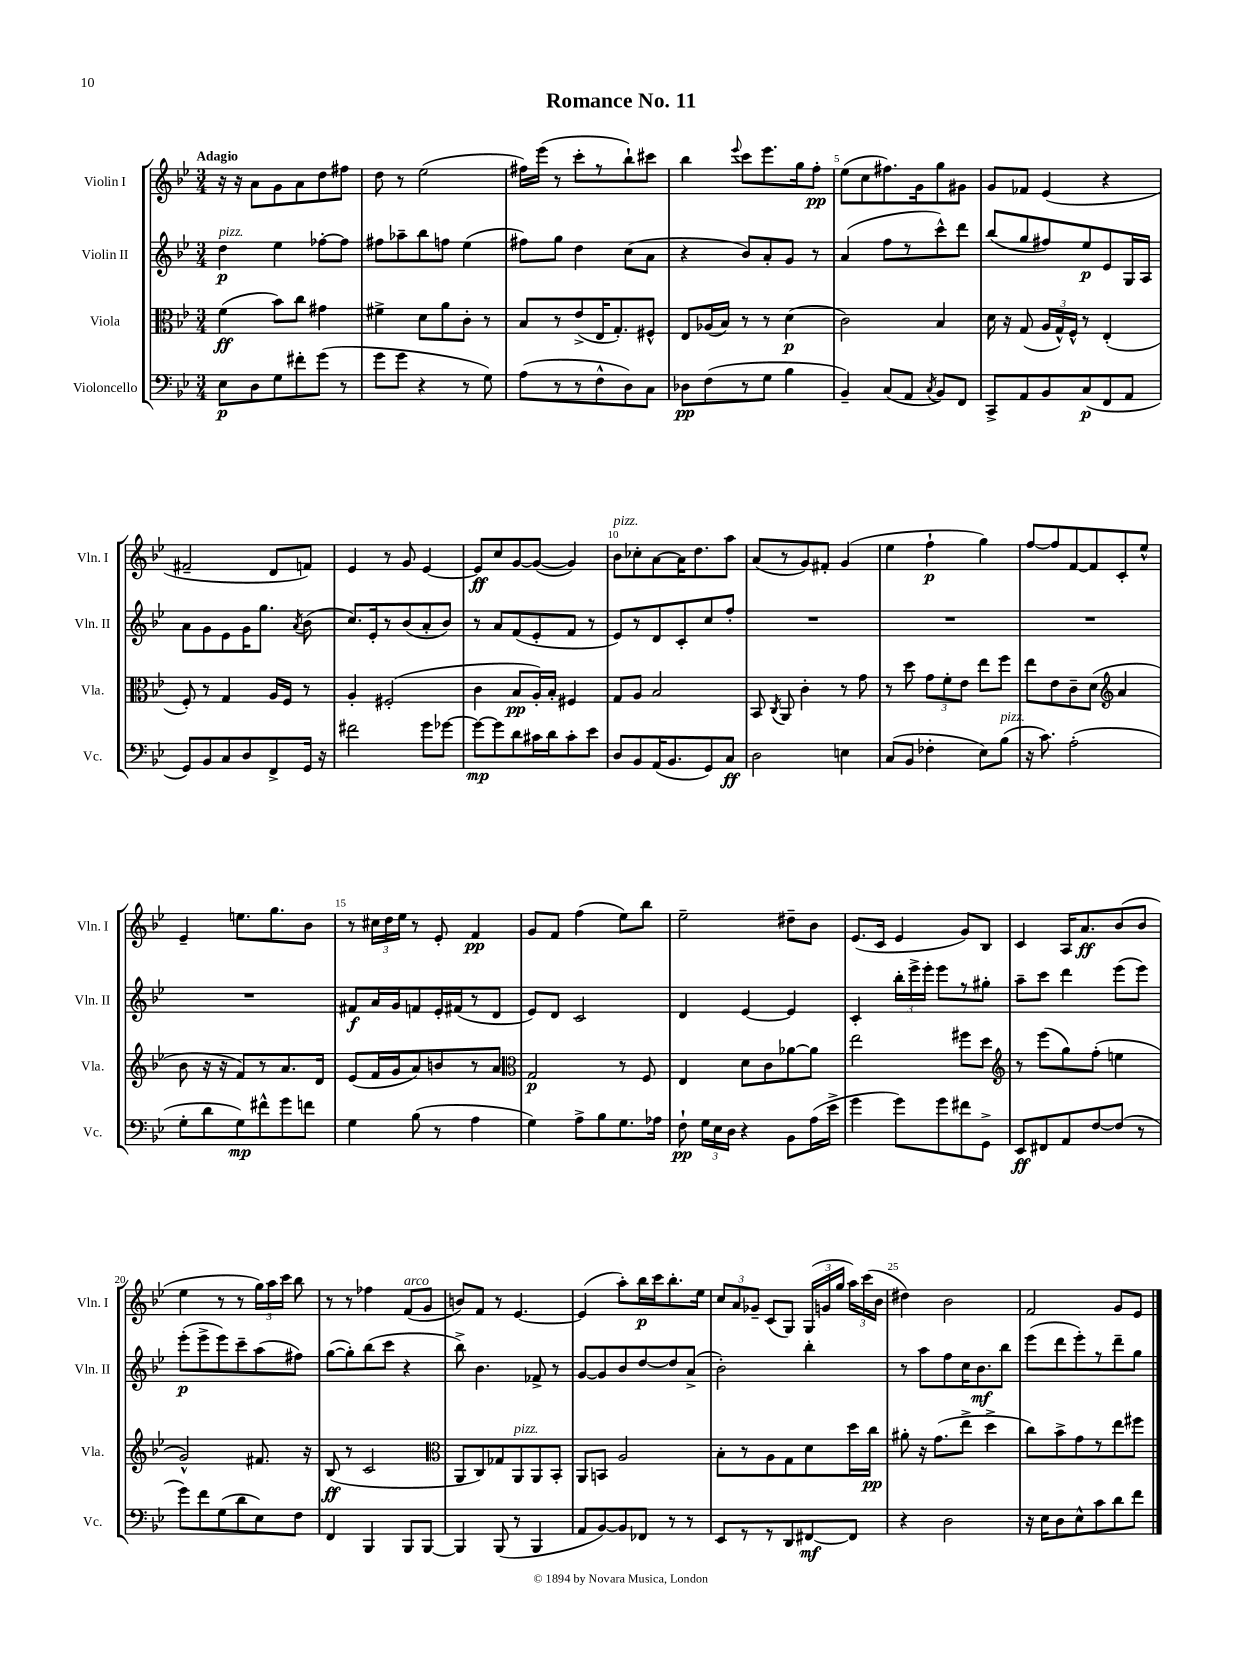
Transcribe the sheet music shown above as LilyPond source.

\header { title = "Romance No. 11" }
<<
\new StaffGroup <<
\new Staff = "s0" \with { instrumentName = "Violin I" shortInstrumentName = "Vln. I" } {
    \clef treble \key bes \major \numericTimeSignature \time 3/4 \tempo "Adagio"
    \autoBeamOff r16 r16 a'8[ g'8 a'8 d''8 fis''8] |
    d''8 r8 ees''2( |
    fis''16[) ees'''16]( r8 c'''8[-. r8 bes''8-!) cis'''8] |
    bes''4 \appoggiatura { ees'''8 } c'''8[ ees'''8. g''16 f''8]-.\pp |
    ees''8[( c''8 fis''8.) g'16 g''8 gis'8] |
    g'8[ fes'8] ees'4( r4 |
    fis'2-- d'8[ f'8]) |
    ees'4 r8 g'8 ees'4~ |
    ees'8[\ff c''8 g'8~ g'8]~( g'4) |
    bes'8[^\markup { \italic "pizz." } ces''8-. a'8~ a'16 d''8. a''8] |
    a'8[( r8 g'8) fis'8]-. g'4( |
    ees''4 f''4-!\p g''4) |
    f''8[~ f''8 f'8~ f'8 c'8-. ees''8]-^ |
    ees'4-- e''8.[ g''8. bes'8] |
    r8 \tuplet 3/2 { cis''16[ d''16 ees''16] } r8 ees'8-. f'4\pp |
    g'8[ f'8] f''4( ees''8[) bes''8] |
    ees''2-- dis''8[-- bes'8] |
    ees'8.[( c'16] ees'4 g'8[) bes8] |
    c'4 a16[ a'8.\ff bes'8( bes'8] |
    ees''4 r8 r8 \tuplet 3/2 { g''16[) a''16 c'''16] } bes''8 |
    r8 r8 fes''4 f'8[^\markup { \italic "arco" }( g'8] |
    b'8[) f'8] r8 ees'4.~ |
    ees'4( a''8[-.) bes''16\p c'''16 bes''8.-. ees''16] |
    \tuplet 3/2 { c''8[ a'8 ges'8]-- } c'8[( g8]) \tuplet 3/2 { g16[( g'16 g''16] } \tuplet 3/2 { a''16[) c'''16( bes'16] } |
    dis''4) bes'2 |
    f'2 g'8[ ees'8] \bar "|." |
}
\new Staff = "s1" \with { instrumentName = "Violin II" shortInstrumentName = "Vln. II" } {
    \clef treble \key bes \major \numericTimeSignature \time 3/4
    \autoBeamOff d''4\p^\markup { \italic "pizz." } ees''4 fes''8[~-. fes''8] |
    fis''8[ aes''8-- bes''8 f''8] ees''4( |
    fis''8[) g''8] d''4 c''8[( a'8] |
    r4 bes'8[) a'8-. g'8] r8 |
    a'4( f''8[ r8 c'''8-^) d'''8] |
    bes''8[( g''8 fis''8) ees''8\p ees'8 g16 a16] |
    a'8[ g'8 ees'8 g'16 g''8.] \acciaccatura { a'8 } bes'8( |
    c''8.[) ees'16-. r8 bes'8( a'8-. bes'8]) |
    r8 a'8[ f'8( ees'8-. f'8] r8 |
    ees'8[) r8 d'8 c'8-. c''8 f''8]-. |
    R2. |
    R2. |
    R2. |
    R2. |
    fis'8[\f a'16 g'16 f'8 ees'16-. fis'16( r8 d'8] |
    ees'8[) d'8] c'2 |
    d'4 ees'4~ ees'4 |
    c'4-. \tuplet 3/2 { bes''16[-. ees'''16-> ees'''16]-. } ees'''8[ r8 gis''8]-. |
    a''8[-- c'''8] d'''4 ees'''8[( ees'''8]) |
    ees'''8[-.\p( ees'''8-> ees'''8) c'''8-- a''8( fis''8]) |
    g''8[~( g''8-.) bes''8( c'''8] r4 |
    bes''8->) bes'4. fes'8-> r8 |
    g'8[~ g'8 bes'8 d''8~ d''8 a'8]->( |
    bes'2-.) bes''4-. |
    r8 a''8[ f''8 c''16 bes'8.\mf bes''8] |
    ees'''8[( d'''8 ees'''8-.) r8 d'''8-- g''8] \bar "|." |
}
\new Staff = "s2" \with { instrumentName = "Viola" shortInstrumentName = "Vla." } {
    \clef alto \key bes \major \numericTimeSignature \time 3/4
    \autoBeamOff f'4\ff( bes'8[) c''8] gis'4 |
    fis'4-> d'8[ a'8 c'8]-. r8 |
    bes8[ r8 ees'8->( ees16 g8.-.) fis8]-^ |
    ees8[ aes16( bes16]) r8 r8 d'4\p( |
    c'2) bes4 |
    d'16 r16 g8( \tuplet 3/2 { a16[ g16-^) f16]-^ } r8 ees4-.( |
    f8-.) r8 g4 a16[ f16] r8 |
    a4-. fis2-.( |
    c'4 bes8[\pp a16-.) bes16]-. fis4 |
    g8[ a8] bes2 |
    bes,8 \acciaccatura { c8 } a,8 c'4-. r8 g'8 |
    r8 d''8 \tuplet 3/2 { g'8[ f'8-. ees'8] } ees''8[ f''8] |
    ees''8[ ees'8 c'8-- d'8]( \clef treble a'4 |
    bes'8 r16 r16 f'8[) r8 a'8. d'16] |
    ees'8[( f'16 g'16 a'8) b'8 r8 a'8] |
    \clef alto g2\p r8 f8 |
    ees4 d'8[ c'8 aes'8~ aes'8] |
    ees''2 fis''8[ d''8] |
    \clef treble r8 ees'''8[( g''8) f''8]-.( e''4 |
    g'2-^) fis'8. r16 |
    bes8\ff( r8 c'2 |
    \clef alto a,8[ c8) ges8 a,8^\markup { \italic "pizz." } a,8 bes,8]-. |
    a,8[ b,8] a2 |
    bes8[-. r8 a8 g8 d'8 d''16 c''16]\pp |
    ais'8-. r16 g'8.[( ees''8]-> d''4-> |
    c''8[) bes'8-> g'8 r8 ees''8 fis''8] \bar "|." |
}
\new Staff = "s3" \with { instrumentName = "Violoncello" shortInstrumentName = "Vc." } {
    \clef bass \key bes \major \numericTimeSignature \time 3/4
    \autoBeamOff ees8[\p d8 g8 fis'8-. g'8]( r8 |
    g'8[ g'8] r4 r8 g8) |
    a8[( r8 r8 f8-^ d8) c8] |
    des8[\pp f8( r8 g8] bes4 |
    bes,4--) c8[( a,8] \acciaccatura { c8 } bes,8[) f,8] |
    c,8[-> a,8 bes,8 c8\p( f,8 a,8] |
    g,8[) bes,8 c8 d8 f,8-> g,16] r16 |
    fis'2 g'8[ ges'8]~ |
    ges'8[~\mp ges'8 d'8 cis'16 d'16 cis'8-. ees'8] |
    d8[ bes,8 a,16( bes,8. g,8) c8]\ff |
    d2 e4 |
    c8[( bes,8] fes4-. ees8[) bes8]^\markup { \italic "pizz." }( |
    r16 c'8.) a2-.( |
    g8[-. d'8 g8\mp) fis'8-^ g'8 f'8] |
    g4 bes8( r8 a4 |
    g4) a8[-> bes8 g8. aes16] |
    f8-!\pp \tuplet 3/2 { g16[ ees16 d16] } r4 bes,8[ a16( ees'16]-> |
    g'4 g'8[) g'8 fis'8 g,8]-> |
    ees,8[\ff fis,8 a,8 f8~ f8]( r8 |
    g'8[) f'8 g8( d'8 ees8) f8] |
    f,4 bes,,4 bes,,8[ bes,,8]~ |
    bes,,4 bes,,8( r8 bes,,4 |
    a,8[ bes,8~) bes,8 fes,8] r8 r8 |
    ees,8[ r8 r8 d,8 fis,8~\mf fis,8] |
    r4 d2 |
    r16 ees16[ d8 ees8-^ c'8 d'8 f'8] \bar "|." |
}
>>
>>
\layout { \context { \Score \override BarNumber.break-visibility = ##(#f #t #t) barNumberVisibility = #(every-nth-bar-number-visible 5) } }
